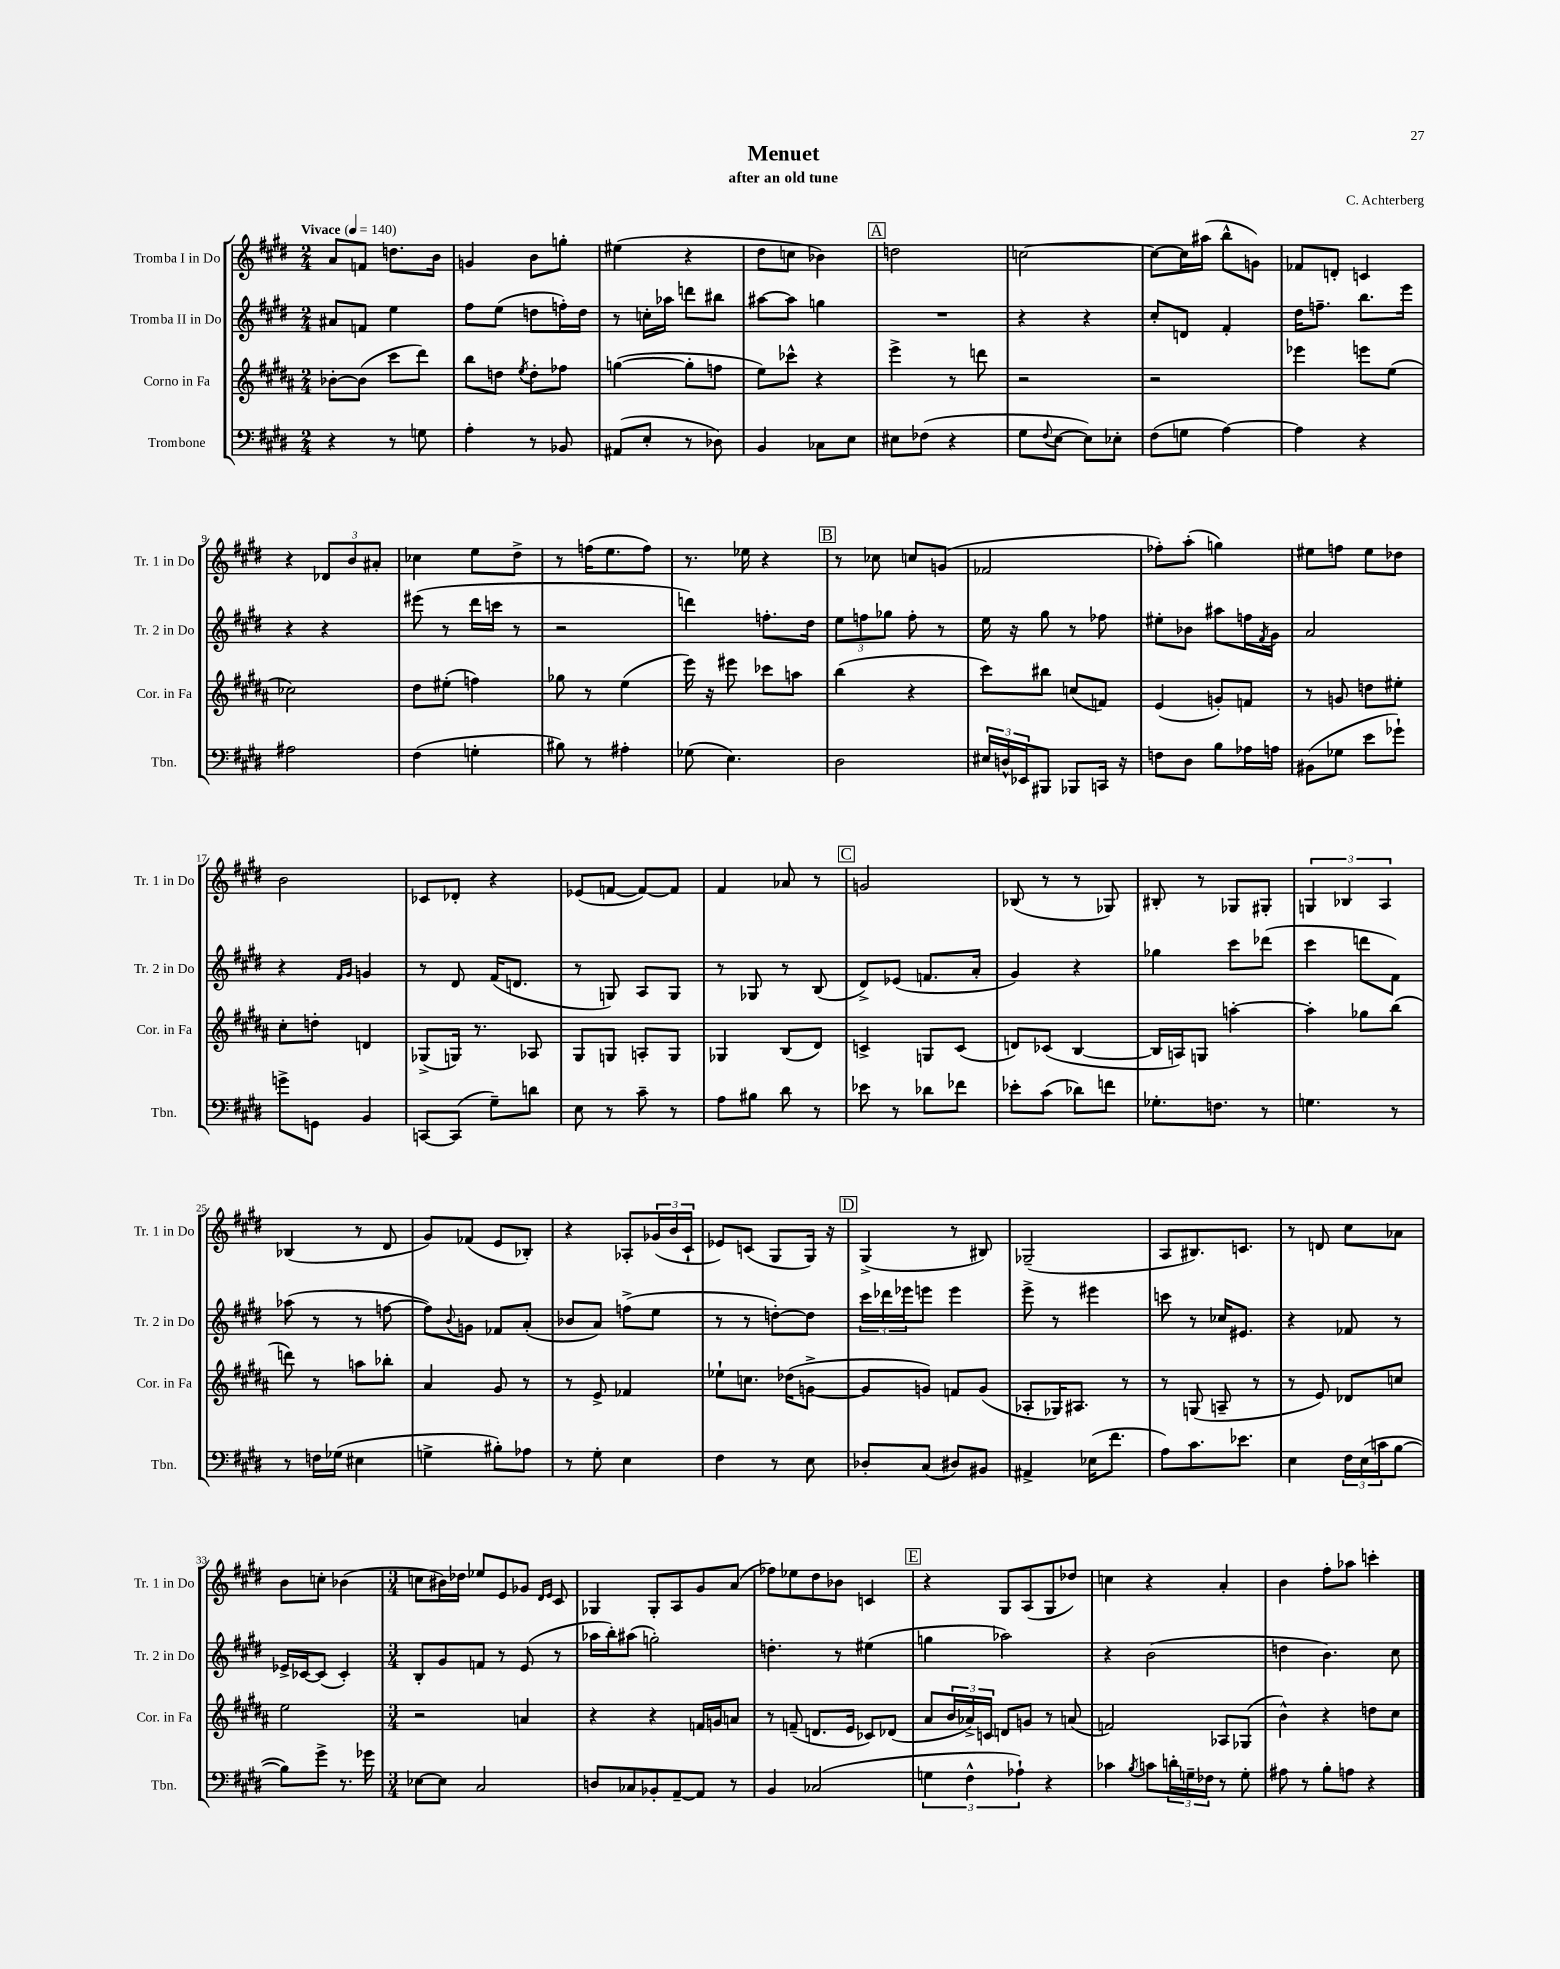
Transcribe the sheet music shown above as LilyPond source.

\header { title = "Menuet" composer = "C. Achterberg" subtitle = "after an old tune" }
<<
\new StaffGroup <<
\new Staff = "s0" \with { instrumentName = "Tromba I in Do" shortInstrumentName = "Tr. 1 in Do" } {
    \clef treble \key e \major \numericTimeSignature \time 2/4 \tempo "Vivace" 4 = 140
    a'8 f'8 d''8. b'16 |
    g'4 b'8 g''8-. |
    eis''4( r4 |
    dis''8 c''8 bes'4) |
    \mark \markup { \box "A" } d''2 |
    c''2~ |
    c''8~ c''16 ais''16( b''8-^ g'8) |
    fes'8 d'8-. c'4 |
    r4 \tuplet 3/2 { des'8 b'8 ais'8-. } |
    ces''4 e''8 dis''8-> |
    r8 f''16( e''8. f''8) |
    r8. ees''16 r4 |
    \mark \markup { \box "B" } r8 ces''8 c''8 g'8( |
    fes'2 |
    fes''8-.) a''8-.( g''4) |
    eis''8 f''8 eis''8 des''8 |
    b'2 |
    ces'8 des'8-. r4 |
    ees'8( f'8~ f'8~) f'8 |
    fis'4 aes'8 r8 |
    \mark \markup { \box "C" } g'2 |
    bes8( r8 r8 ges8) |
    bis8-. r8 ges8 gis8-. |
    \tuplet 3/2 { g4 bes4 a4 } |
    bes4( r8 dis'8 |
    gis'8) fes'8( e'8 bes8-.) |
    r4 aes8-. \tuplet 3/2 { ges'16( b'16 cis'16-! } |
    ees'8) c'8( gis8 gis16) r16 |
    \mark \markup { \box "D" } gis4->( r8 bis8) |
    ges2--( |
    a8 bis8.) c'8. |
    r8 d'8 cis''8 aes'8 |
    b'8 c''8-. bes'4( |
    \numericTimeSignature \time 3/4 c''8 bis'16) des''16 ees''8 e'8 ges'8 \grace { dis'16 e'16 } cis'8 |
    ges4 ges8-. a8 gis'8 a'8( |
    fes''8) ees''8 dis''8 bes'8 c'4 |
    \mark \markup { \box "E" } r4 gis8 a8( gis8 des''8) |
    c''4 r4 a'4-. |
    b'4 fis''8-. aes''8 c'''4-. \bar "|." |
}
\new Staff = "s1" \with { instrumentName = "Tromba II in Do" shortInstrumentName = "Tr. 2 in Do" } {
    \clef treble \key e \major \numericTimeSignature \time 2/4
    ais'8 f'8 e''4 |
    fis''8 e''8( d''8 f''16-.) d''16 |
    r8 c''16-. aes''16 d'''8 bis''8 |
    ais''8~ ais''8 g''4 |
    \mark \markup { \box "A" } R2 |
    r4 r4 |
    cis''8-. d'8 fis'4-. |
    dis''16 f''8.-- b''8. e'''16 |
    r4 r4 |
    eis'''8( r8 dis'''16 c'''16 r8 |
    r2 |
    d'''4) f''8.-. dis''16 |
    \mark \markup { \box "B" } \tuplet 3/2 { e''8 f''8 ges''8 } f''8-. r8 |
    e''16 r16 gis''8 r8 fes''8 |
    eis''8-. bes'8 ais''8 f''16 \acciaccatura { fis'8 } gis'16 |
    a'2 |
    r4 \grace { fis'16 gis'16 } g'4 |
    r8 dis'8 fis'16( d'8. |
    r8 g8) a8 g8 |
    r8 ges8 r8 b8( |
    \mark \markup { \box "C" } dis'8->) ees'8( f'8. a'16-. |
    gis'4) r4 |
    ges''4 cis'''8 des'''8( |
    cis'''4 d'''8 fis'8) |
    aes''8( r8 r8 f''8~ |
    f''8) \appoggiatura { b'8 } g'8 fes'8 a'8-.( |
    bes'8 a'8) f''8->( e''8 |
    r8 r8 d''8~-.) d''8 |
    \mark \markup { \box "D" } \tuplet 3/2 { cis'''16 des'''16 ees'''16 } e'''8 e'''4 |
    e'''8-> r8 eis'''4 |
    c'''8 r8 ces''16 eis'8. |
    r4 fes'8 r8 |
    ees'16-> ces'16~ ces'8( ces'4-.) |
    \numericTimeSignature \time 3/4 b8-. gis'8 f'8 r8 e'8( r8 |
    aes''16 b''16-.) ais''8( g''2-.) |
    d''4.-. r8 eis''4( |
    \mark \markup { \box "E" } g''4 aes''2) |
    r4 b'2( |
    d''4 b'4.) cis''8 \bar "|." |
}
\new Staff = "s2" \with { instrumentName = "Corno in Fa" shortInstrumentName = "Cor. in Fa" } {
    \clef treble \key b \major \numericTimeSignature \time 2/4
    bes'8~-. bes'8( cis'''8 dis'''8) |
    b''8 d''8 \acciaccatura { e''8 } d''8-. fes''8 |
    g''4~( g''8-. f''8 |
    e''8) ces'''8-^ r4 |
    \mark \markup { \box "A" } e'''4-> r8 d'''8 |
    r2 |
    r2 |
    ees'''4 e'''8 e''8( |
    ces''2) |
    dis''8 eis''8-.( f''4) |
    ges''8 r8 e''4( |
    e'''16) r16 eis'''8 ces'''8 a''8 |
    \mark \markup { \box "B" } b''4( r4 |
    cis'''8) bis''8 c''8( f'8) |
    e'4( g'8-.) f'8 |
    r8 g'8 d''8 eis''8-. |
    cis''8-. d''8-. d'4 |
    ges8->( g16) r8. aes8 |
    gis8 g8 a8-. g8 |
    ges4 b8( dis'8) |
    \mark \markup { \box "C" } c'4-> g8 c'8( |
    d'8) ces'8( b4~ |
    b16 a16) g8 a''4~-. |
    a''4-. ges''8 b''8( |
    d'''8) r8 a''8 bes''8-. |
    ais'4 gis'8 r8 |
    r8 e'8-> fes'4 |
    ees''8-! c''8. des''16( g'8~-> |
    \mark \markup { \box "D" } g'8 g'8) f'8 g'8( |
    aes8-. ges16) ais8. r8 |
    r8 g8( a8-- r8 |
    r8 e'8) des'8 c''8 |
    e''2 |
    \numericTimeSignature \time 3/4 r2 a'4 |
    r4 r4 f'16 g'16 a'8 |
    r8 f'8--( d'8. e'16 ces'8) des'8( |
    \mark \markup { \box "E" } ais'8 \tuplet 3/2 { b'16 aes'16->) c'16 } d'8 g'8 r8 a'8( |
    f'2) aes8 ges8( |
    b'4-^) r4 d''8 cis''8 \bar "|." |
}
\new Staff = "s3" \with { instrumentName = "Trombone" shortInstrumentName = "Tbn." } {
    \clef bass \key e \major \numericTimeSignature \time 2/4
    r4 r8 g8 |
    a4-. r8 bes,8 |
    ais,8( e8-. r8 des8) |
    b,4 ces8 e8 |
    \mark \markup { \box "A" } eis8 fes8( r4 |
    gis8 \appoggiatura { fis8 } e8~ e8) ees8-. |
    fis8( g8 a4~) |
    a4 r4 |
    ais2 |
    fis4( g4-. |
    bis8) r8 ais4-. |
    ges8( e4.) |
    \mark \markup { \box "B" } dis2 |
    \tuplet 3/2 { eis16 d16-^ ees,16 } bis,,8 bes,,8 c,16 r16 |
    f8 dis8 b8 aes16 a16 |
    bis,8( ges8 e'8 ges'8-!) |
    g'8-> g,8 b,4 |
    c,8~ c,8( gis8--) d'8 |
    e8 r8 cis'8-- r8 |
    a8 bis8 dis'8 r8 |
    \mark \markup { \box "C" } ees'8 r8 des'8 fes'8 |
    ees'8-. cis'8( des'8) f'8 |
    ges8.-. f8. r8 |
    g4. r8 |
    r8 f16 ges16( eis4 |
    g4-> bis8-.) aes8 |
    r8 gis8-. e4 |
    fis4 r8 e8 |
    \mark \markup { \box "D" } des8-. cis8( dis8) bis,8 |
    ais,4-> ees16( fis'8. |
    a8) cis'8. ees'8. |
    e4 \tuplet 3/2 { fis16 e16( c'16 } b8~ |
    b8) gis'8-> r8. ges'16 |
    \numericTimeSignature \time 3/4 ees8~ ees8 cis2 |
    d8 ces8 bes,8-. a,8~-- a,8 r8 |
    b,4 ces2( |
    \mark \markup { \box "E" } \tuplet 3/2 { g4 fis4-^ aes4-!) } r4 |
    ces'4 \acciaccatura { b8 } c'8 \tuplet 3/2 { d'16-. g16-- fes16 } r8 g8-. |
    ais8 r8 b8-. a8 r4 \bar "|." |
}
>>
>>
